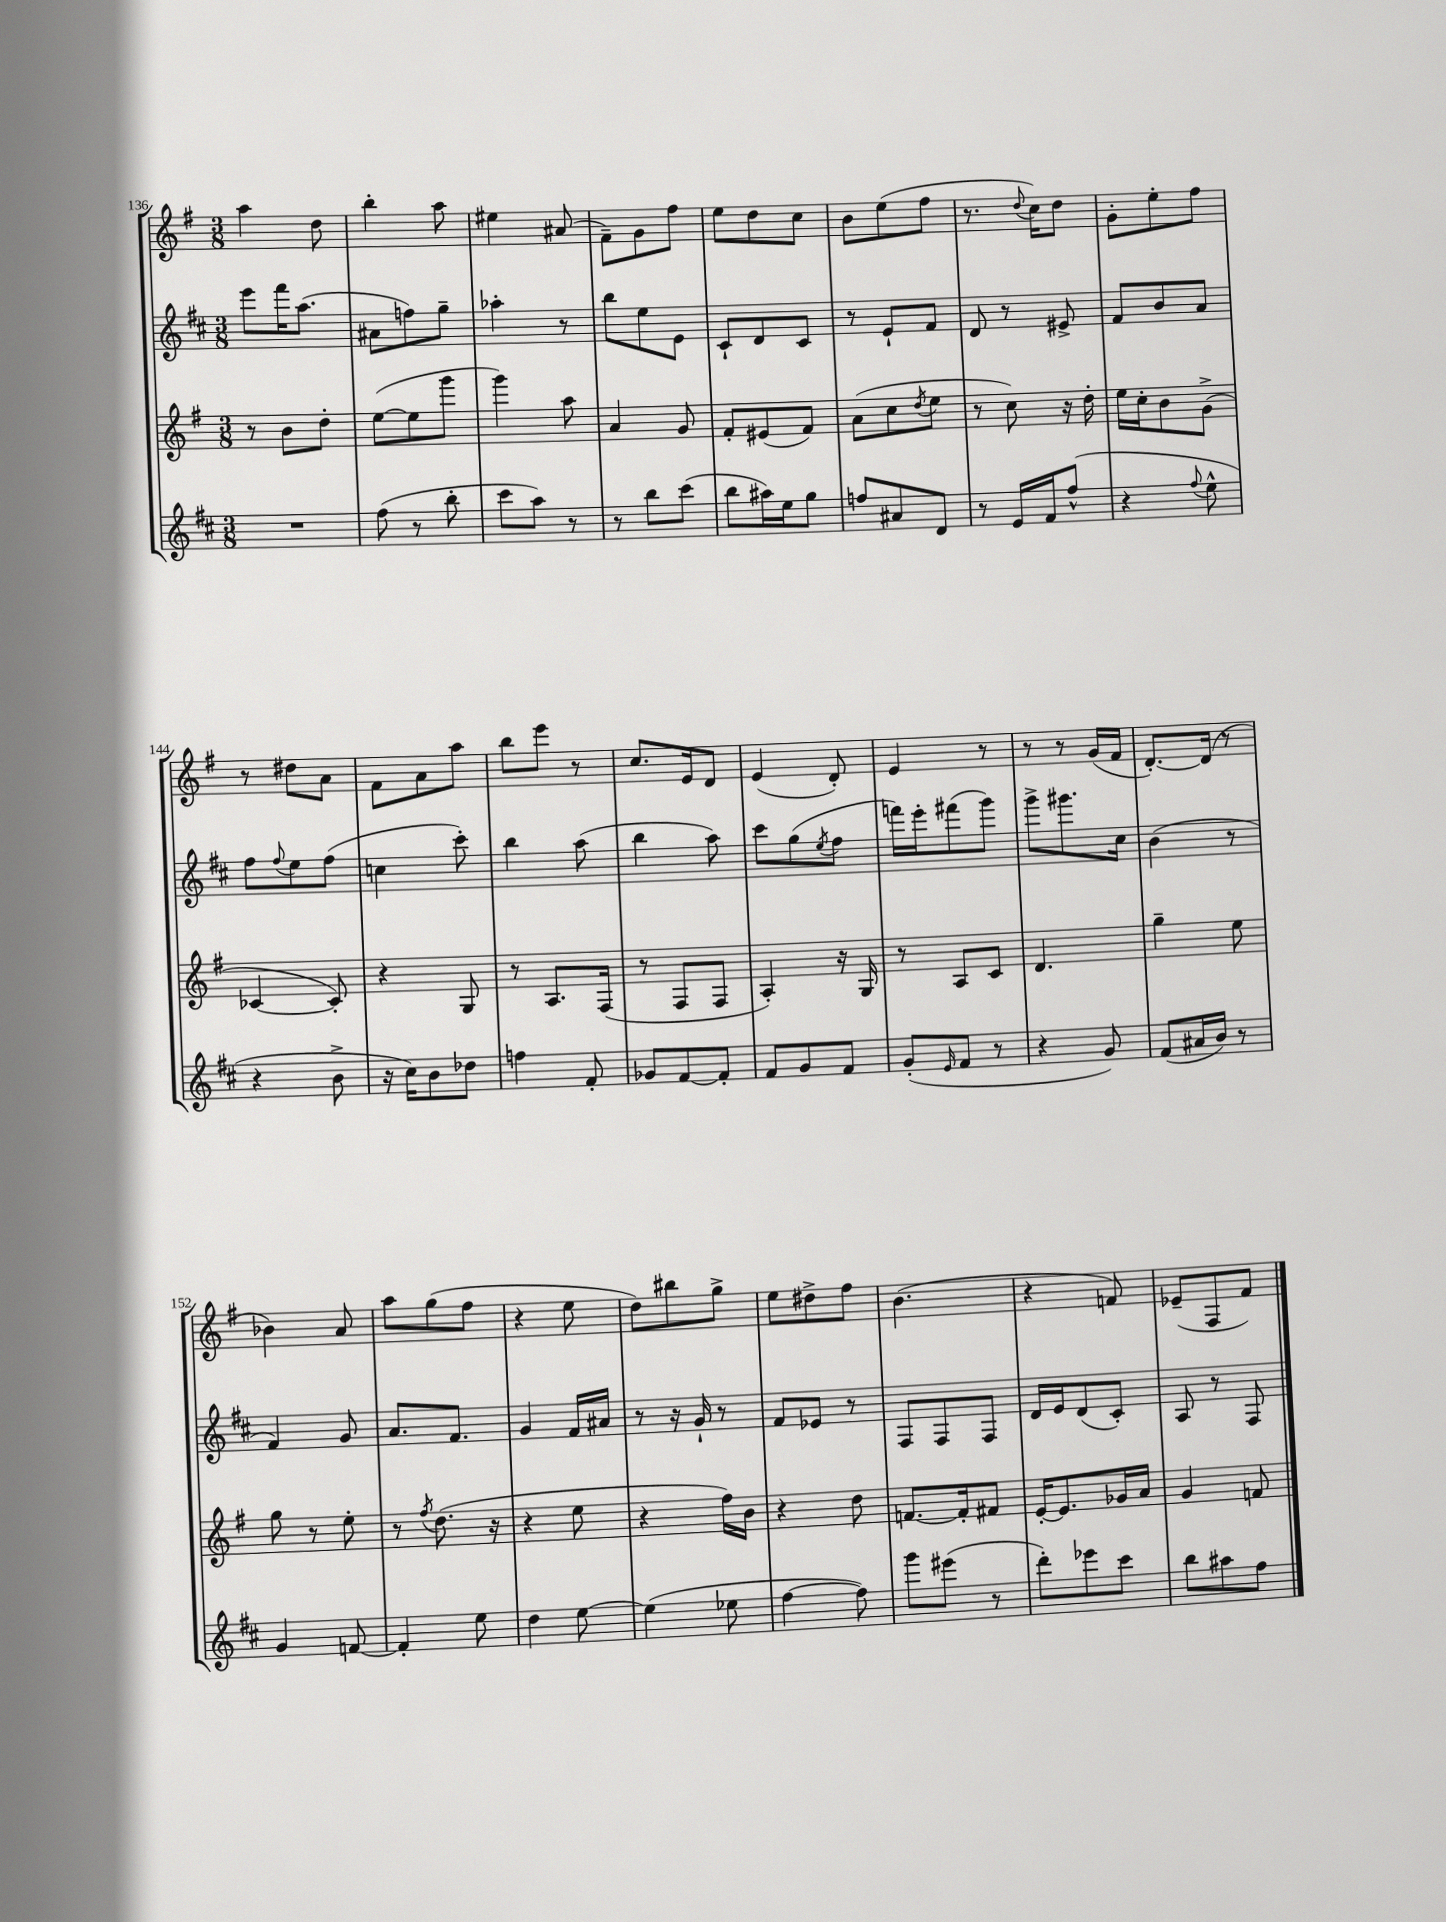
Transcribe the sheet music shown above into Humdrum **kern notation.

**kern	**kern	**kern	**kern
*part4	*part3	*part2	*part1
*staff4	*staff3	*staff2	*staff1
*clefG2	*clefG2	*clefG2	*clefG2
*k[f#c#]	*k[f#]	*k[f#c#]	*k[f#]
*M3/8	*M3/8	*M3/8	*M3/8
=136	=136	=136	=136
4.r	8r	8eee\L	4aa\
.	8b\L	16fff#\K	.
.	.	(8.aa\J	.
.	8dd'\J	.	8dd\
=137	=137	=137	=137
(8ff#\	([8ee\L	8a#X\L	4bb'\
8r	8ee\]	8ffn\)	.
8bb'\	8ggg\J	8gg~\J	8aa\
=138	=138	=138	=138
8ccc#\L	4ggg\)	4aa-X'\	4ee#X\
8aa\J)	.	.	.
8r	8aa\	8r	(8a#X/
=139	=139	=139	=139
8r	4a/	8bb\L	8f#~\L)
8bb\L	.	8ee\	8g\
(8ccc#\J	8g/	8e\J	8ff#\J
=140	=140	=140	=140
8bb\L	8f#'/L	8c#`/L	8ee\L
16aa#X\L)	(8e#X/	8d/	8dd\
16ee\J	.	.	.
8gg\J	8f#/J)	8c#/J	8cc\J
=141	=141	=141	=141
8ffn/L	(8a\L	8r	8b\L
8a#X/	8cc\	8e`/L	(8ee\
.	8qdd/	.	.
8d/J	8ee\J	8f#/J	8ff#\J
=142	=142	=142	=142
8r	8r	8d/	8.r
16e/LL	8cc\)	8r	.
.	.	.	8qqdd/
16f#/J	.	.	16cc\KL)
(8ff#^^/J	16r	8e#X^/	8dd\J
.	16dd'\	.	.
=143	=143	=143	=143
4r	16ee\LL	8f#/L	8g'\L
.	16cc'\J	.	.
.	8b\	8b/	8ee'\
8qqff#/	.	.	.
8ee^^\	(8g^\J	8a/J	8ff#\J
!!LO:LB:g=z
=144	=144	=144	=144
4r	[4c-X/	8ff#\L	8r
.	.	8qqff#/	.
.	.	8ee\	8dd#X\L
8b^\	8c-'/])	(8ff#\J	8a\J
=145	=145	=145	=145
16r	4r	4ccn\	8f#\L
16cc#\KL)	.	.	.
8b\	.	.	8a\
8dd-X\J	8G/	8ccc#'\)	8aa\J
=146	=146	=146	=146
4ffn\	8r	4bb\	8bb\L
.	8.A/L	.	8eee\J
8f#'/	.	(8aa\	8r
.	(16F#/Jk	.	.
=147	=147	=147	=147
8g-X/L	8r	4bb\	8.cc/L
[8f#/	8F#/L	.	.
.	.	.	16e/k
8f#'/J]	8F#/J	8aa\)	8d/J
=148	=148	=148	=148
8f#/L	4A'/)	8ccc#\L	(4e/
8g/	.	(8gg\	.
.	.	8qee/	.
8f#/J	16r	8ff#\J	8d'/)
.	16G/	.	.
=149	=149	=149	=149
(8g'/L	8r	16fffn\LL)	4e/
.	.	16eee'\J	.
16qqe/	.	.	.
8f#/J	8A/L	(8fff#X\	.
8r	8c/J	8ggg\J)	8r
=150	=150	=150	=150
4r	4.d/	8ggg^\L	8r
.	.	8.ggg#X\	8r
8g/)	.	.	(16g/LL
.	.	16cc#\Jk	16f#/JJ
=151	=151	=151	=151
(8f#/L	4gg~\	(4b\	[8.d'/L)
16a#X/L	.	.	.
16b/JJ)	.	.	(16d/Jk]
8r	8ee\	8r	8r
!!LO:LB:g=z
=152	=152	=152	=152
4g/	8gg\	4f#/)	4b-X\)
.	8r	.	.
[8fn/	8ee'\	8g/	8a/
=153	=153	=153	=153
4f'/]	8r	8.a/L	8aa\L
.	8qff#/	.	.
.	(8.dd\	.	(8gg\
.	.	8.f#/J	.
8ee\	.	.	8ff#\J
.	16r	.	.
=154	=154	=154	=154
4dd\	4r	4g/	4r
[8ee\	8ee\	16f#/LL	8ee\
.	.	16a#X/JJ	.
=155	=155	=155	=155
(4ee\]	4r	8r	8dd\L)
.	.	16r	8bb#X\
.	.	16g`/	.
8ee-X\	16ff#\LL)	8r	8gg^\J
.	16b\JJ	.	.
=156	=156	=156	=156
[4ff#\	4r	8f#/L	8ee\L
.	.	8e-X/J	8dd#X^\
8ff#\])	8dd\	8r	8ff#\J
=157	=157	=157	=157
8ggg\L	[8.fn/L	8F#/L	(4.b\
(8eee#X\J	.	8F#/	.
.	16f'/k]	.	.
8r	8f#X/J	8F#/J	.
=158	=158	=158	=158
8ddd'\L)	[16e'/KL	16d/LL	4r
.	8.e/]	16e/J	.
8eee-X\	.	(8d/	.
8ccc#\J	16g-X/L	8c#'/J)	8fn/)
.	16a/JJ	.	.
=159	=159	=159	=159
8bb\L	4g/	8A/	(8e-X~/L
8aa#X\	.	8r	8F#/
8ff#\J	8fn/	8F#/	8f#/J)
==	==	==	==
*-	*-	*-	*-
